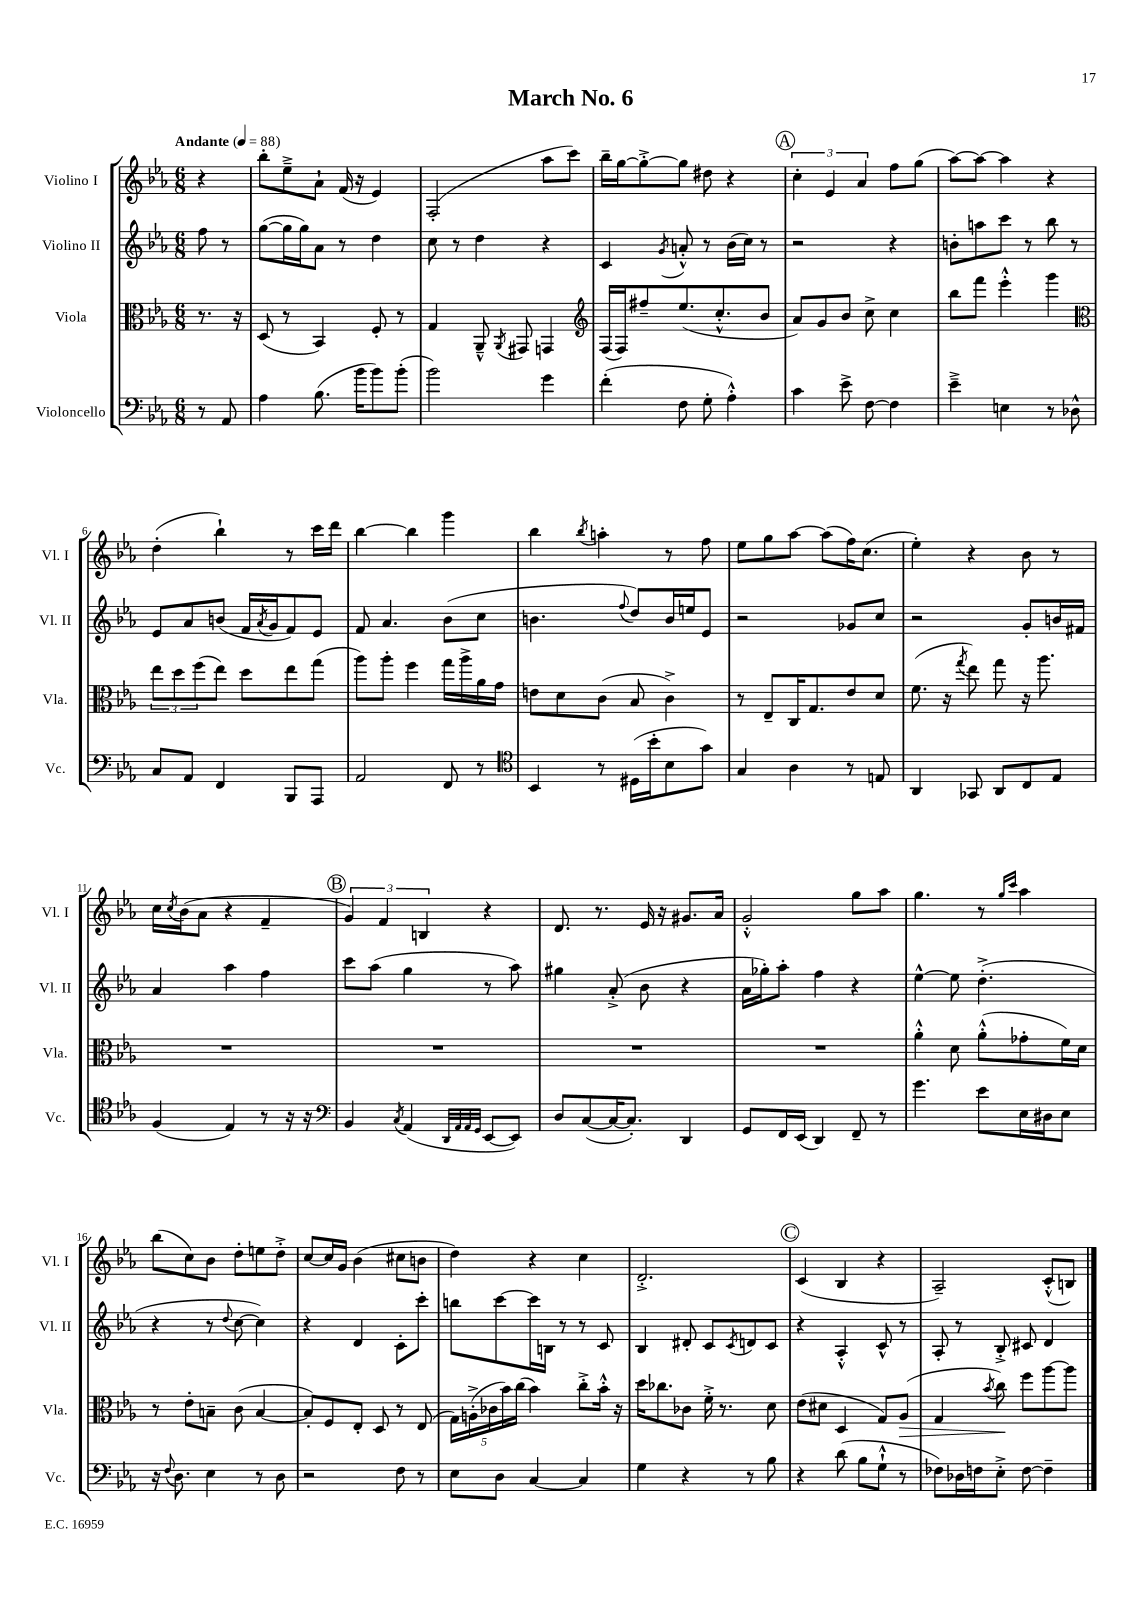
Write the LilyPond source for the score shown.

\header { title = "March No. 6" }
<<
\new StaffGroup <<
\new Staff = "s0" \with { instrumentName = "Violino I" shortInstrumentName = "Vl. I" } {
    \clef treble \key ees \major \numericTimeSignature \time 6/8 \partial 4 \tempo "Andante" 4 = 88
    r4 |
    bes''8-. ees''8---> aes'8-! f'16( r16 ees'4) |
    f2-.( aes''8 c'''8) |
    bes''16-- g''16~ g''8~-.-> g''8 dis''8 r4 |
    \mark \markup { \circle "A" } \tuplet 3/2 { c''4-. ees'4 aes'4 } f''8 g''8( |
    aes''8~) aes''8~ aes''4 r4 |
    d''4-.( bes''4-!) r8 c'''16 d'''16 |
    bes''4~ bes''4 g'''4 |
    bes''4 \acciaccatura { bes''8 } a''4-. r8 f''8 |
    ees''8 g''8 aes''8~ aes''8( f''16) c''8.( |
    ees''4-.) r4 bes'8 r8 |
    c''16 \acciaccatura { c''8 } bes'16( aes'8 r4 f'4-- |
    \mark \markup { \circle "B" } \tuplet 3/2 { g'4) f'4 b4 } r4 |
    d'8. r8. ees'16 r16 gis'8. aes'16 |
    g'2-.-^ g''8 aes''8 |
    g''4. r8 \grace { g''16 c'''16 } aes''4 |
    bes''8( c''8) bes'8 d''8-. e''8 d''8-.-> |
    c''8~ c''16 g'16 bes'4( cis''8 b'8 |
    d''4) r4 c''4 |
    d'2.-.-> |
    \mark \markup { \circle "C" } c'4( bes4 r4 |
    aes2--) c'8-.-^( b8) \bar "|." |
}
\new Staff = "s1" \with { instrumentName = "Violino II" shortInstrumentName = "Vl. II" } {
    \clef treble \key ees \major \numericTimeSignature \time 6/8 \partial 4
    f''8 r8 |
    g''8~( g''16 g''16) aes'8 r8 d''4 |
    c''8 r8 d''4 r4 |
    c'4 \acciaccatura { g'8 } a'8-.-^ r8 bes'16( c''16) r8 |
    \mark \markup { \circle "A" } r2 r4 |
    b'8-. a''8 c'''8 r8 bes''8 r8 |
    ees'8 aes'8 b'8( f'16 \acciaccatura { aes'8 } g'16 f'8) ees'8 |
    f'8 aes'4. bes'8( c''8 |
    b'4. \appoggiatura { f''8 } d''8) b'16 e''16 ees'8 |
    r2 ges'8 c''8 |
    r2 g'8-. b'16 fis'16 |
    aes'4 aes''4 f''4 |
    \mark \markup { \circle "B" } c'''8 aes''8( g''4 r8 aes''8) |
    gis''4 aes'8-.->( bes'8 r4 |
    aes'16 ges''16-.) aes''8-. f''4 r4 |
    ees''4~-^ ees''8 d''4.-.->( |
    r4 r8 \appoggiatura { d''8 } c''8~ c''4) |
    r4 d'4 c'8-. c'''8-. |
    b''8 c'''8~ c'''16 b16 r8 r8 c'8 |
    bes4 dis'8-. c'8 \acciaccatura { c'8 } d'8 c'8 |
    \mark \markup { \circle "C" } r4 aes4-.-^ c'8-^ r8 |
    aes8-. r8 bes8-.-> cis'8 d'4 \bar "|." |
}
\new Staff = "s2" \with { instrumentName = "Viola" shortInstrumentName = "Vla." } {
    \clef alto \key ees \major \numericTimeSignature \time 6/8 \partial 4
    r8. r16 |
    d8( r8 bes,4) f8-. r8 |
    g4 aes,8---^ \acciaccatura { aes,8 } gis,8 g,4 |
    \clef treble f16( f16) fis''8-- ees''8.( c''8.-.-^ bes'8 |
    \mark \markup { \circle "A" } aes'8) g'8 bes'8 c''8-> c''4 |
    bes''8 f'''8 ees'''4-.-^ g'''4 |
    \clef alto \tuplet 3/2 { ees''8 d''8 f''8( } ees''8) d''8 ees''8 g''8( |
    aes''8) aes''8-. f''4 g''16 aes''16-> aes'16 g'16 |
    e'8 d'8 c'8( bes8 c'4->) |
    r8 ees8-- c16 g8. ees'8 d'8 |
    f'8.( r16 \acciaccatura { g''8 } ees''8) g''8 r16 aes''8. |
    R2. |
    \mark \markup { \circle "B" } R2. |
    R2. |
    R2. |
    aes'4-.-^ d'8 aes'8-.-^( ges'8-. f'16) d'16 |
    r8 ees'8-. b8-- c'8( b4~ |
    b8-.) f8 ees8-. d8 r8 ees8( |
    \tuplet 5/4 { g16) a16-.->( ces'16 bes'16) c''16( } bes'4) c''8-.-> bes'16-.-^ r16 |
    d''16 ces''8. ces'8 f'16-.-> r8. d'8 |
    \mark \markup { \circle "C" } ees'8( dis'8 d4 g8) aes8\>( |
    g4 \acciaccatura { bes'8 } c''8\!) f''8 aes''8~ aes''8 \bar "|." |
}
\new Staff = "s3" \with { instrumentName = "Violoncello" shortInstrumentName = "Vc." } {
    \clef bass \key ees \major \numericTimeSignature \time 6/8 \partial 4
    r8 aes,8 |
    aes4 bes8.( bes'16 bes'8) bes'8-.( |
    bes'2) g'4 |
    f'4-.( f8 g8-. aes4-.-^) |
    \mark \markup { \circle "A" } c'4 ees'8-> f8~ f4 |
    ees'4---> e4 r8 des8-^ |
    c8 aes,8 f,4 bes,,8 aes,,8 |
    aes,2 f,8 r8 |
    \clef tenor bes,4 r8 dis16( bes'16-. bes8 g'8) |
    g4 aes4 r8 e8 |
    aes,4 ges,8 aes,8 c8 ees8 |
    f4( ees4) r8 r16 r16 |
    \mark \markup { \circle "B" } \clef bass bes,4 \acciaccatura { c8 } aes,4( \grace { d,32 aes,32 aes,32 g,32 } ees,8~ ees,8) |
    d8 c8~( c16~ c8.-.) d,4 |
    g,8 f,16 ees,16( d,4) f,8-- r8 |
    g'4. ees'8 ees16 dis16 ees8 |
    r16 \appoggiatura { f8 } d8. ees4 r8 d8 |
    r2 f8 r8 |
    ees8 d8 c4~ c4 |
    g4 r4 r8 bes8 |
    \mark \markup { \circle "C" } r4 d'8( bes8 g8-!-^ r8 |
    fes8) des16 f16 ees8-.-> f8~ f4-- \bar "|." |
}
>>
>>
